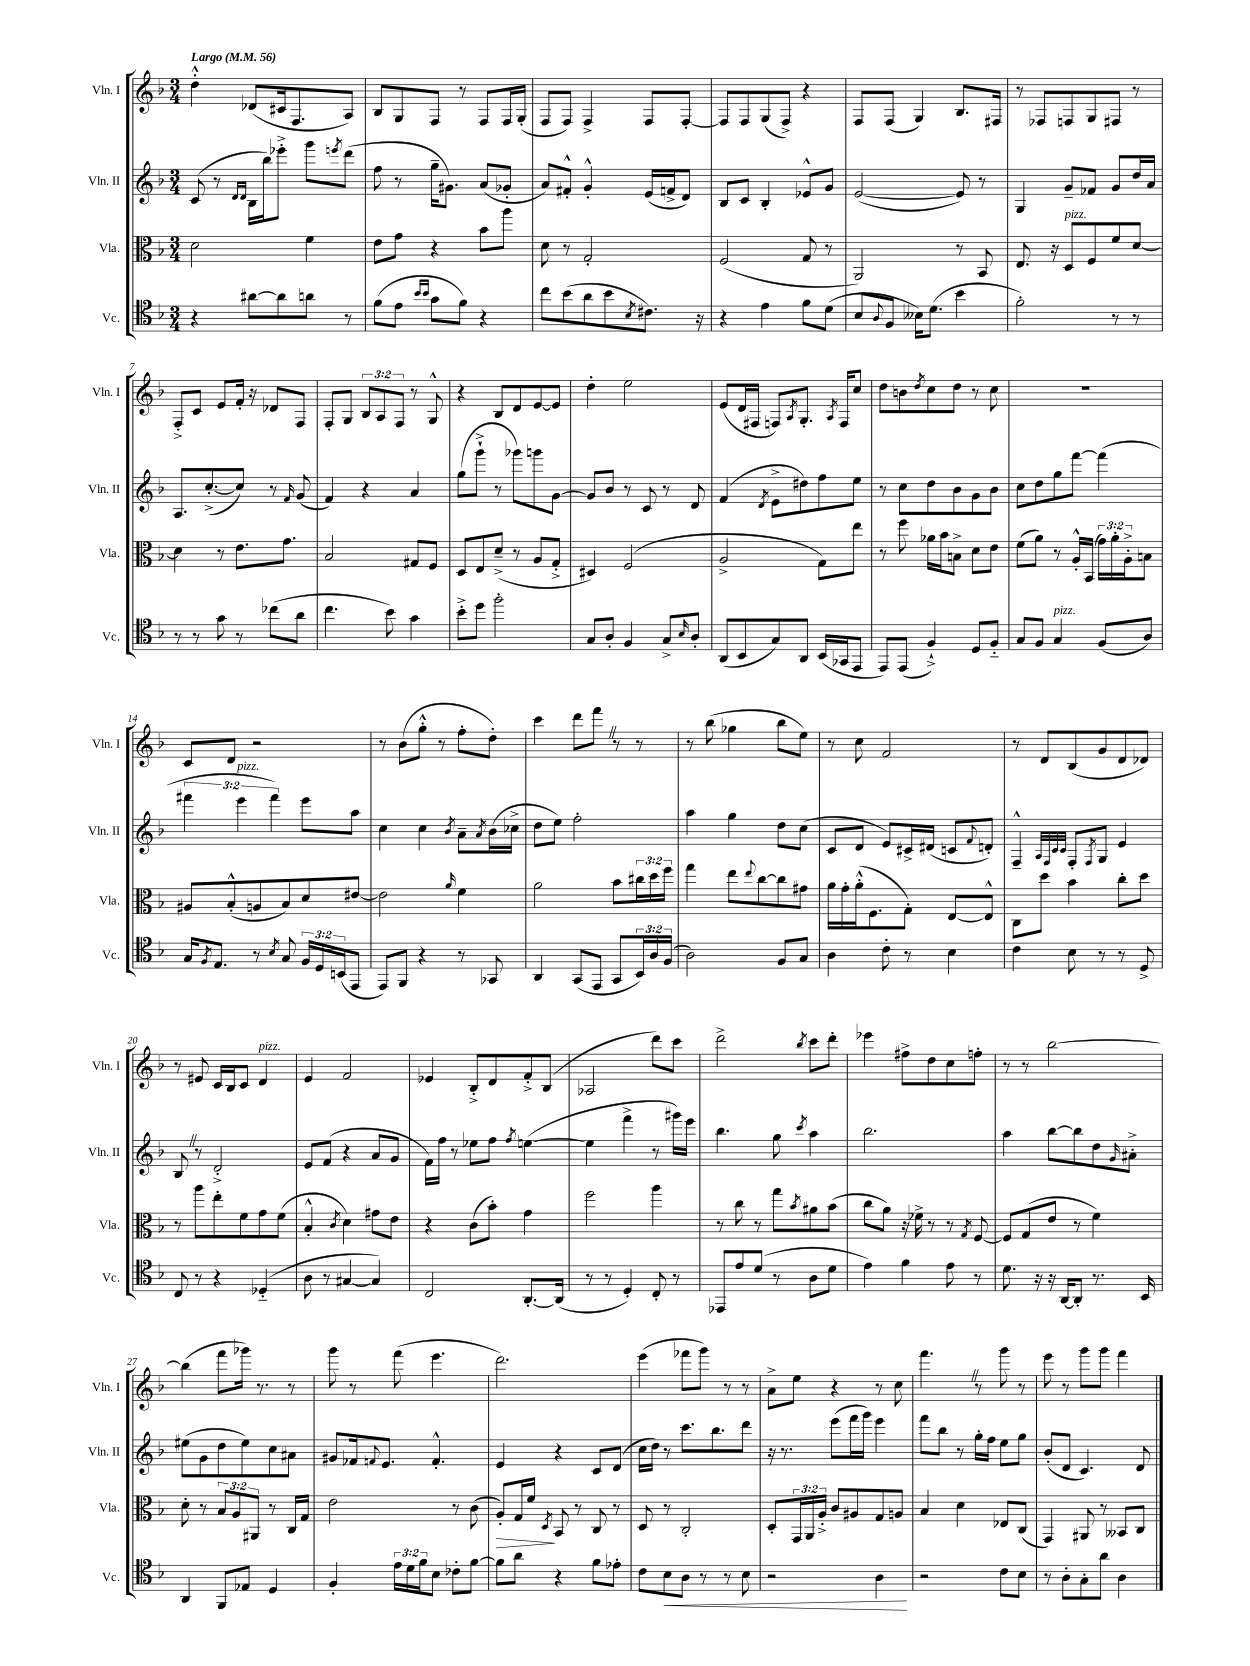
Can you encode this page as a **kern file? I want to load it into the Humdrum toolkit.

**kern	**dynam	**kern	**dynam	**kern	**kern
*part4	*part4	*part3	*part3	*part2	*part1
*staff4	*staff4	*staff3	*staff3	*staff2	*staff1
*I"Vc.	*	*I"Vla.	*	*I"Vln. II	*I"Vln. I
*I'Vc.	*	*I'Vla.	*	*I'Vln. II	*I'Vln. I
*clefC4	*	*clefC3	*	*clefG2	*clefG2
*k[b-]	*	*k[b-]	*	*k[b-]	*k[b-]
*M3/4	*	*M3/4	*	*M3/4	*M3/4
*MM56	*	*MM56	*	*MM56	*MM56
=1	=1	=1	=1	=1	=1
!	!	!	!	!	!LO:TX:a:B:t=Largo
4r	.	2d\	.	(8c/	4dd'^^\
.	.	.	.	8r	.
.	.	.	.	16qqd/LL	.
.	.	.	.	16qqd/JJ	.
[8a#X\L	.	.	.	16B-\LL	(8d-X/L
.	.	.	.	16bb-\J)	.
8a#\]	.	.	.	8eee-X'^\J	16c#X/k
.	.	.	.	.	8.F/
8an\J	.	4f\	.	8ggg\L	.
.	.	.	.	8qeeen/	.
8r	.	.	.	(8ddd\J	8A/J)
=2	=2	=2	=2	=2	=2
(8f\L	.	8e\L	.	8ff\	8B-/L
8e\J	.	8g\J	.	8r	8G/
16qqb-/LL	.	.	.	.	.
16qqb-/JJ	.	.	.	.	.
8g\L	.	4r	.	16gg~\KL	8F/J
.	.	.	.	8.g#X\J)	.
8f\J)	.	.	.	.	8r
4r	.	8b-\L	.	(8a/L	8F/L
.	.	8aa\J	.	8g-X'/J	16F/L
.	.	.	.	.	(16G'/JJ
=3	=3	=3	=3	=3	=3
8cc\L	.	8d\	.	8a/L)	8F/L
(8b-\	.	8r	.	8f#X'^^/J	8F/J)
8a\	.	2G'/	.	4g'^^/	4F^/
8b-\	.	.	.	.	.
8qB-/	.	.	.	.	.
8.c#X\J)	.	.	.	(16e/LL	8F/L
.	.	.	.	16fn^/J	.
.	.	.	.	8d/J)	[8F'/J
16r	.	.	.	.	.
=4	=4	=4	=4	=4	=4
4r	.	(2F/	.	8B-/L	8F/L]
.	.	.	.	8c/J	8F/
4e\	.	.	.	4B-'/	(8G/
.	.	.	.	.	8F^/J)
8f\L	.	8G/	.	8e-X^^/L	4r
(8d\J	.	8r	.	8g/J	.
=5	=5	=5	=5	=5	=5
8B-/L	.	2AA/)	.	([2e/	8F/L
8qqA/	.	.	.	.	.
8F/J	.	.	.	.	(8F/J
16B--X\KL)	.	.	.	.	4G/)
(8.d\J	.	.	.	.	.
4b-\	.	8r	.	8e/])	8.B-/L
.	.	8BB-/	.	8r	.
.	.	.	.	.	16F#X/Jk
=6	=6	=6	=6	=6	=6
2f'\)	.	8.E/	.	4G/	8r
.	.	.	.	.	8F-X/L
.	.	16r	.	.	.
!	!	!LO:TX:a:i:t=pizz.	!	!	!
.	.	8D/L	.	8g~/L	8Fn/
.	.	8F/	.	8f-X/J	8G/
8r	.	8f/	.	8g/L	8F#X/J
8r	.	[8d/J	.	16dd/L	8r
.	.	.	.	16a/JJ	.
!!LO:LB:g=z
=7	=7	=7	=7	=7	=7
8r	.	4d\]	.	8.A/L	8F'^/L
8r	.	.	.	.	8c/J
.	.	.	.	([8.cc'^/	.
8g\	.	8r	.	.	8e/L
8r	.	8.e\L	.	8cc/J])	16f'/Jk
.	.	.	.	.	16r
(8cc-X\L	.	.	.	8r	8d-X/L
.	.	8.g\J	.	.	.
.	.	.	.	16qqf/	.
8a\J	.	.	.	(8g/	8F/J
=8	=8	=8	=8	=8	=8
4.cc\	.	2B-/	.	4f/)	8F'/L
.	.	.	.	.	8G/J
.	.	.	.	4r	12B-/L
.	.	.	.	.	12A/
8b-\)	.	.	.	.	.
.	.	.	.	.	12F/J
4g\	.	8G#X/L	.	4a/	8r
.	.	8F/J	.	.	8G^^/
=9	=9	=9	=9	=9	=9
8b-'^\L	.	8D/L	.	(8gg\L	4r
8dd\J	.	8E/	.	8ggg`^\J	.
2ff'\	.	(8d~^/J	.	8r	8B-/L
.	.	8r	.	8ggg-X\L)	8d/
.	.	8A/L	.	8gggn\	[8e/
.	.	8G'^/J	.	[8g\J	8e/J]
=10	=10	=10	=10	=10	=10
8G/L	.	4D#X/)	.	8g/L]	4dd'\
8A'/J	.	.	.	8b-/J	.
4F/	.	(2F/	.	8r	2ee\
.	.	.	.	8c/	.
8G^/L	.	.	.	8r	.
16qqB-/	.	.	.	.	.
8A'/J	.	.	.	8d/	.
=11	=11	=11	=11	=11	=11
(8AA/L	.	2A^/	.	(4f/	(8e/L
8BB-/	.	.	.	.	16d/L
.	.	.	.	.	16F#X/JJ
.	.	.	.	8qd/	.
8G/)	.	.	.	8e^\L	8Fn/L)
.	.	.	.	.	8qA/
8AA/J	.	.	.	8dd#X\)	8.G'/J
(16BB-/LL	.	8G\L)	.	8ff\	.
.	.	.	.	.	8qA/
16GG-X/J	.	.	.	.	16F/KL
8EE/J	.	8ee\J	.	8ee\J	8cc/J
=12	=12	=12	=12	=12	=12
8EE/L)	.	8r	.	8r	8dd\L
(8EE/J	.	8ff\	.	8cc\L	8bn\
.	.	.	.	.	8qdd/
4F`^/)	.	16a-X\LL	.	8dd\	8cc\
.	.	16b-\J	.	.	.
.	.	8Bn^\J	.	8b-\	8dd\J
8D/L	.	8d\L	.	8g\	8r
8F/J	.	8e\J	.	8b-\J	8cc\
=13	=13	=13	=13	=13	=13
8G/L	.	(8f\L	.	8cc\L	2.r
8F/J	.	8a\J)	.	8dd\	.
!LO:TX:a:i:t=pizz.	!	!	!	!	!
4G/	.	8r	.	8gg\	.
.	.	16A'^^/LL	.	[8fff\J	.
.	.	(16BB-/JJ	.	.	.
(8F/L	.	24g\LL)	.	(4fff\]	.
.	.	24a'\	.	.	.
.	.	24A'^\J	.	.	.
8A/J)	.	8Bn\J	.	.	.
!!LO:LB:g=z
=14	=14	=14	=14	=14	=14
16G/KL	.	8A#X/L	.	6fff#X\	8c/L
8qF/	.	.	.	.	.
8.E/J	.	.	.	.	.
.	.	(8B-'^^/	.	.	8d/J
!	!	!	!	!LO:TX:a:i:t=pizz.	!
.	.	.	.	6eee\	.
8r	.	8An/	.	.	2r
.	.	.	.	6fff#\)	.
8qB-/	.	.	.	.	.
8G/	.	8B-/)	.	.	.
24F/LL	.	8d/	.	8eee\L	.
24D/	.	.	.	.	.
(24BBn/J	.	.	.	.	.
8EE/J	.	[8e#X/J	.	8aa\J	.
=15	=15	=15	=15	=15	=15
8EE/L)	.	2e#\]	.	4cc\	8r
8FF/J	.	.	.	.	(8b-\L
4r	.	.	.	4cc\	8gg'^^\J
.	.	.	.	.	8r
.	.	16qqa/	.	8qb-/	.
8r	.	4f\	.	8a~\L	8ff'\L
.	.	.	.	8qa/	.
8GG-X/	.	.	.	(16b-\L	8dd'\J)
.	.	.	.	16cc-X^\JJ	.
=16	=16	=16	=16	=16	=16
4AA/	.	2a\	.	8dd\L	4ccc\
.	.	.	.	8ee\J)	.
(8GG/L	.	.	.	2ff'\	8ddd\L
8EE/J	.	.	.	.	8fffZ\J
8GG/L	.	8b-\L	.	.	8r
24BB-/L)	.	24cc#X\L	.	.	8r
24A/	.	24dd\	.	.	.
(24F/JJ	.	24ff\JJ	.	.	.
=17	=17	=17	=17	=17	=17
2A\)	.	4gg\	.	4aa\	8r
.	.	.	.	.	(8bb-\
.	.	8ee\L	.	4gg\	4gg-X\
.	.	8qqee/	.	.	.
.	.	[8cc\	.	.	.
8F/L	.	8cc\]	.	8dd\L	8bb-\L
8G/J	.	8g#X\J	.	(8cc\J	8ee\J)
=18	=18	=18	=18	=18	=18
4A\	.	16a\LL	.	8c/L	8r
.	.	16g'\	.	.	.
.	.	(16a'^^\J	.	8d/J	8cc\
.	.	8.F\	.	.	.
8c'\	.	.	.	8e/L)	2f/
8r	.	8G'\J)	.	16c#X^/L	.
.	.	.	.	(16d#X/JJ	.
4B-\	.	[8E/L	.	8cn/L	.
.	.	.	.	8qqf/	.
.	.	8E^^/J]	.	8dn'/J)	.
=19	=19	=19	=19	=19	=19
4c\	.	8C\L	.	4F~^^/	8r
.	.	8dd\J	.	.	8d/L
.	.	.	.	32qqA/LLL	.
.	.	.	.	32qqF/	.
.	.	.	.	32qqc/	.
.	.	.	.	32qqc/JJJ	.
8B-\	.	4b-\	.	8F'/L	(8B-/
.	.	.	.	8qF/	.
8r	.	.	.	8G/J	8g/
8r	.	8cc'\L	.	4e/	8d/
8D^/	.	8dd\J	.	.	8d-X/J)
!!LO:LB:g=z
=20	=20	=20	=20	=20	=20
8C/	.	8r	.	8B-Z/	8r
8r	.	8aa\L	.	8r	8e#X/
4r	.	8ee'\	.	2d'^/	16c/LL
.	.	.	.	.	16B-/J
.	.	8f\	.	.	8c/J
!	!	!	!	!	!LO:TX:a:i:t=pizz.
(4D-X/	.	8g\	.	.	4d/
.	.	(8f\J	.	.	.
=21	=21	=21	=21	=21	=21
8A\	.	4B-'^^/	.	8e/L	4e/
8r	.	.	.	(8f/J	.
.	.	8qc/	.	.	.
[4G#X/	.	4d\)	.	4r	2f/
4G#/])	.	8g#X\L	.	8a/L	.
.	.	8e\J	.	8g/J	.
=22	=22	=22	=22	=22	=22
2C/	.	4r	.	16f\LL)	4e-X/
.	.	.	.	16ff\JJ	.
.	.	.	.	8r	.
.	.	(8c\L	.	8ee-X\L	8B-'^/L
.	.	8b-'\J)	.	8ff\J	8d/
.	.	.	.	8qff/	.
[8.AA'/L	.	4g\	.	([4een\	8f'^/
.	.	.	.	.	(8B-/J
(16AA/Jk]	.	.	.	.	.
=23	=23	=23	=23	=23	=23
8r	.	2ff\	.	4ee\]	2A-X/
8r	.	.	.	.	.
4D'/)	.	.	.	4fff^\	.
8C'/	.	4aa\	.	8r	8ddd\L)
8r	.	.	.	16ggg#X\LL)	8ccc\J
.	.	.	.	16eee\JJ	.
=24	=24	=24	=24	=24	=24
8EE-X/L	.	8r	.	4.bb-\	2ddd^\
8e/	.	8cc\	.	.	.
(8d/J	.	8r	.	.	.
8r	.	8gg\L	.	8gg\	.
.	.	8qb-/	.	8qccc/	8qbb-/
8A\L	.	8a#X\	.	4aa\	8ccc\L
8d\J	.	(8b-\J	.	.	8ddd'\J
=25	=25	=25	=25	=25	=25
4e\)	.	8cc\L	.	2.bb-\	4eee-X\
.	.	8a\J)	.	.	.
4f\	.	16r	.	.	8ff#X^\L
.	.	16f-X^\	.	.	.
.	.	8r	.	.	8dd\
8e\	.	8r	.	.	8cc\
.	.	8qG/	.	.	.
8r	.	[8F/	.	.	8ffn'\J
=26	=26	=26	=26	=26	=26
8.d\	.	8F/L]	.	4aa\	8r
.	.	(8G/	.	.	8r
16r	.	.	.	.	.
16r	.	8e/J	.	[8bb-\L	[2bb-\
[16AA/KL	.	.	.	.	.
8AA'/J]	.	8r	.	8bb-\]	.
8.r	.	4f\)	.	8dd\	.
.	.	.	.	16qqg/	.
.	.	.	.	8a#X'^\J	.
16BB-/	.	.	.	.	.
!!LO:LB:g=z
=27	=27	=27	=27	=27	=27
4AA/	.	8d'\	.	(8ee#X\L	(4bb-\]
.	.	8r	.	8g\	.
8FF/L	.	12B-/L	.	8dd\	8fff\L
.	.	12A/	.	.	.
8E-X/J	.	.	.	8ee#\)	16ggg-X\Jk)
.	.	12AA#X/J	.	.	.
.	.	.	.	.	8.r
4D/	.	8r	.	8cc\	.
.	.	16C/LL	.	8a#X\J	8r
.	.	16G/JJ	.	.	.
=28	=28	=28	=28	=28	=28
4F'/	.	2e\	.	8g#X/L	8ggg\
.	.	.	.	16f-X/k	8r
.	.	.	.	8qqfn/	.
.	.	.	.	8.e/J	.
24e\LL	.	.	.	.	(8fff\
24d\	.	.	.	.	.
24f\J	.	.	.	.	.
8B-\J	.	.	.	4.f'^^/	4.eee\
8c-X'\L	.	8r	.	.	.
[8f\J	.	(8c\	.	.	.
=29	=29	=29	=29	=29	=29
!	!	!	!LO:HP:b	!	!
8f\L]	.	8A'/L)	>	4e/	2.ddd\)
8a\J	.	16G/L	.	.	.
.	.	16f/JJ	.	.	.
.	.	8qD/	.	.	.
4r	.	8BB-/	]	4r	.
.	.	8r	.	.	.
8f\L	.	8C/	.	8c/L	.
8e-X'\J	.	8r	.	(8d/J	.
=30	=30	=30	=30	=30	=30
8c\L	.	8D/	.	16cc\LL	(4eee\
.	.	.	.	16dd\JJ)	.
!	!LO:HP:b	!	!	!	!
8B-\	<	8r	.	8r	.
8A\J	.	2C'/	.	8.ccc\L	8fff-X\L
8r	.	.	.	.	8ggg\J)
.	.	.	.	8.bb-\	.
8r	.	.	.	.	8r
8B-\	.	.	.	8ddd\J	8r
=31	=31	=31	=31	=31	=31
2r	.	8D'/L	.	16r	8a^\L
.	.	.	.	8.r	.
.	.	24GG/L	.	.	8ee\J
.	.	24AA/	.	.	.
.	.	24A'^/JJ	.	.	.
.	.	8c/L	.	(8eee\L	4r
.	.	8A#X/	.	16fff\L	.
.	.	.	.	16ggg\JJ)	.
4A\	.	8G/	.	4eee\	8r
.	.	8An/J	.	.	8cc\
.	[	.	.	.	.
=32	=32	=32	=32	=32	=32
2r	.	4B-/	.	8fff\L	4.fffZ\
.	.	.	.	8bb-\J	.
.	.	4d\	.	8r	.
.	.	.	.	16gg'\LL	8r
.	.	.	.	16ff\JJ	.
8c\L	.	8E-X/L	.	8ee\L	8ggg\
8B-\J	.	(8C/J	.	8gg\J	8r
=33	=33	=33	=33	=33	=33
8r	.	4GG/)	.	(8b-'/L	8eee\
8A'\L	.	.	.	8d/J	8r
8G'\	.	8AA#X/	.	4.c/)	8ggg\L
8a\J	.	8r	.	.	8ggg\J
4A\	.	8BB--X/L	.	.	4fff\
.	.	8C/J	.	8d/	.
==	==	==	==	==	==
*-	*-	*-	*-	*-	*-
